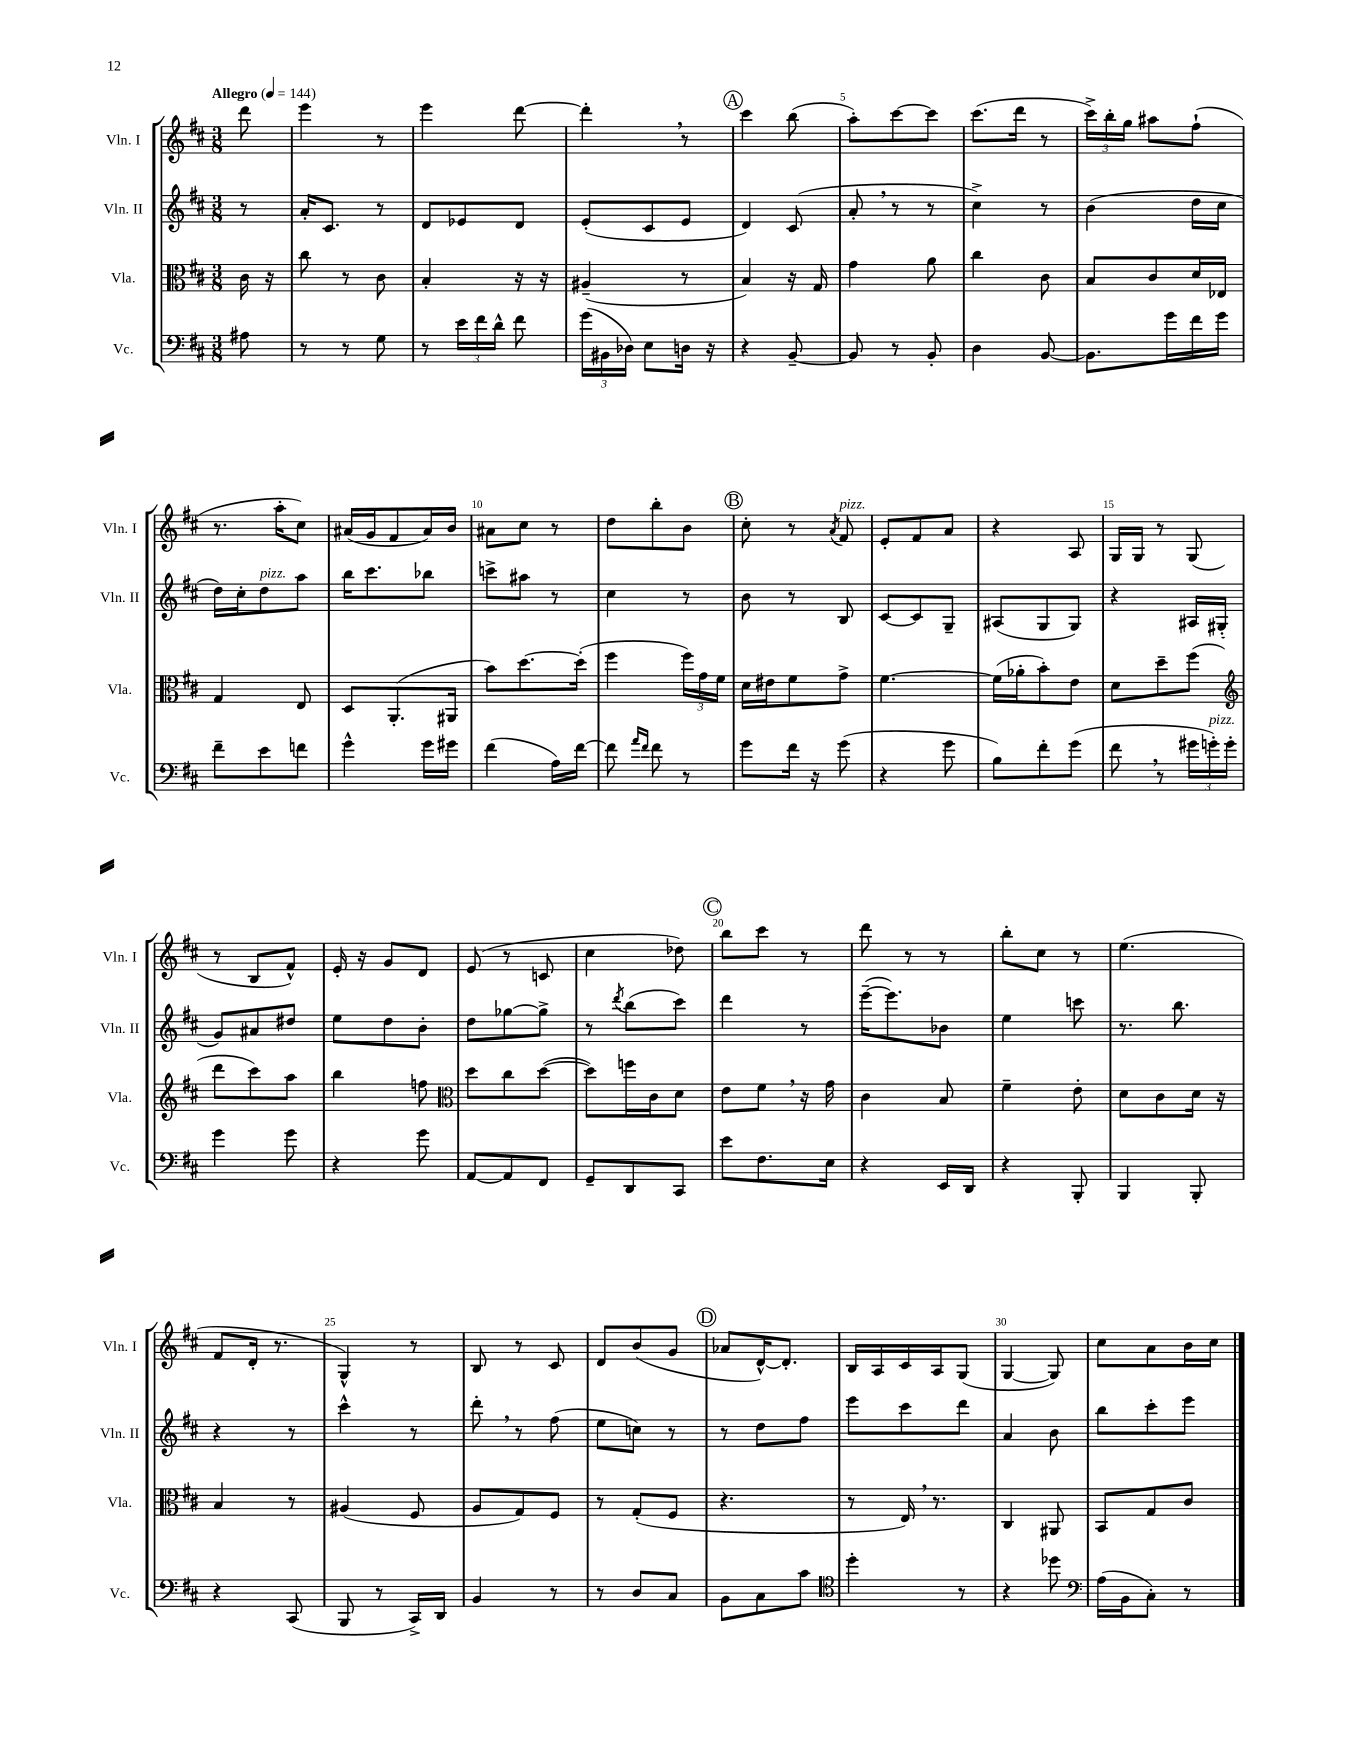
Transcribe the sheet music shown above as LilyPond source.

<<
\new StaffGroup <<
\new Staff = "s0" \with { instrumentName = "Vln. I" shortInstrumentName = "Vln. I" } {
    \clef treble \key d \major \numericTimeSignature \time 3/8 \partial 8 \tempo "Allegro" 4 = 144
    \autoBeamOff d'''8 |
    e'''4 r8 |
    e'''4 d'''8~ |
    d'''4-. \breathe r8 |
    \mark \markup { \circle "A" } cis'''4 b''8( |
    a''8[-.) cis'''8~ cis'''8] |
    cis'''8.[( d'''16] r8 |
    \tuplet 3/2 { cis'''16[->) b''16-. g''16] } ais''8[ fis''8]-!( |
    r8. a''16[-. cis''8]) |
    ais'16[( g'16 fis'8 ais'16) b'16] |
    ais'8[ cis''8] r8 |
    d''8[ b''8-. b'8] |
    \mark \markup { \circle "B" } cis''8-. r8 \acciaccatura { a'8 } fis'8^\markup { \italic "pizz." } |
    e'8[-. fis'8 a'8] |
    r4 a8 |
    g16[ g16] r8 g8( |
    r8 b8[ fis'8]-^) |
    e'16-. r16 g'8[ d'8] |
    e'8( r8 c'8 |
    cis''4 des''8) |
    \mark \markup { \circle "C" } b''8[ cis'''8] r8 |
    d'''8 r8 r8 |
    b''8[-. cis''8] r8 |
    e''4.( |
    fis'8[ d'16]-. r8. |
    g4-^) r8 |
    b8 r8 cis'8 |
    d'8[ b'8( g'8] |
    \mark \markup { \circle "D" } aes'8[ d'16~-^) d'8.]-. |
    b16[ a16 cis'16 a16 g8]( |
    g4~ g8) |
    cis''8[ a'8 b'16 cis''16] \bar "|." |
}
\new Staff = "s1" \with { instrumentName = "Vln. II" shortInstrumentName = "Vln. II" } {
    \clef treble \key d \major \numericTimeSignature \time 3/8 \partial 8
    \autoBeamOff r8 |
    a'16[-. cis'8.] r8 |
    d'8[ ees'8 d'8] |
    e'8[-.( cis'8 e'8] |
    \mark \markup { \circle "A" } d'4) cis'8( |
    a'8-. \breathe r8 r8 |
    cis''4->) r8 |
    b'4( d''16[ cis''16] |
    d''16[) cis''16-. d''8^\markup { \italic "pizz." } a''8] |
    b''16[ cis'''8. bes''8] |
    c'''8[-> ais''8] r8 |
    cis''4 r8 |
    \mark \markup { \circle "B" } b'8 r8 b8 |
    cis'8[~ cis'8 g8]-- |
    ais8[( g8 g8]) |
    r4 ais16[ gis16]-.( |
    g'8[) ais'8 dis''8] |
    e''8[ d''8 b'8]-. |
    d''8[ ges''8~ ges''8]-> |
    r8 \acciaccatura { d'''8 } b''8[( cis'''8]) |
    \mark \markup { \circle "C" } d'''4 r8 |
    e'''16[~--( e'''8.) bes'8] |
    e''4 c'''8 |
    r8. b''8. |
    r4 r8 |
    cis'''4-^ r8 |
    d'''8-. \breathe r8 fis''8( |
    e''8[ c''8]) r8 |
    \mark \markup { \circle "D" } r8 d''8[ fis''8] |
    e'''8[ cis'''8 d'''8] |
    a'4 b'8 |
    b''8[ cis'''8-. e'''8] \bar "|." |
}
\new Staff = "s2" \with { instrumentName = "Vla." shortInstrumentName = "Vla." } {
    \clef alto \key d \major \numericTimeSignature \time 3/8 \partial 8
    \autoBeamOff cis'16 r16 |
    cis''8 r8 cis'8 |
    b4-. r16 r16 |
    ais4--( r8 |
    \mark \markup { \circle "A" } b4) r16 g16 |
    g'4 a'8 |
    cis''4 cis'8 |
    b8[ cis'8 d'16 ees16] |
    g4 e8 |
    d8[ a,8.-.( ais,16] |
    b'8[) d''8.~ d''16]-.( |
    fis''4 \tuplet 3/2 { fis''16[) g'16 fis'16] } |
    \mark \markup { \circle "B" } d'16[ eis'16 fis'8 g'8]-> |
    fis'4.~ |
    fis'16[( aes'16-. b'8-.) e'8] |
    d'8[ d''8-- fis''8]( |
    \clef treble d'''8[ cis'''8) a''8] |
    b''4 f''8 |
    \clef alto d''8[ cis''8 d''8]~( |
    d''8[) f''16 cis'16 d'8] |
    \mark \markup { \circle "C" } e'8[ fis'8] \breathe r16 g'16 |
    cis'4 b8 |
    fis'4-- e'8-. |
    d'8[ cis'8 d'16] r16 |
    b4 r8 |
    ais4( fis8 |
    a8[ g8) fis8] |
    r8 g8[-.( fis8] |
    \mark \markup { \circle "D" } r4. |
    r8 e16) \breathe r8. |
    cis4 ais,8 |
    b,8[ g8 cis'8] \bar "|." |
}
\new Staff = "s3" \with { instrumentName = "Vc." shortInstrumentName = "Vc." } {
    \clef bass \key d \major \numericTimeSignature \time 3/8 \partial 8
    \autoBeamOff ais8 |
    r8 r8 g8 |
    r8 \tuplet 3/2 { e'16[ fis'16 d'16]-^ } fis'8 |
    \tuplet 3/2 { g'16[( bis,16 des16]) } e8[ d16] r16 |
    \mark \markup { \circle "A" } r4 b,8~-- |
    b,8 r8 b,8-. |
    d4 b,8~ |
    b,8.[ g'16 fis'16 g'16] |
    fis'8[-- e'8 f'8] |
    g'4-^ g'16[ gis'16] |
    fis'4( a16[) fis'16]~ |
    fis'8 \grace { a'16[ fis'16] } fis'8 r8 |
    \mark \markup { \circle "B" } g'8[ fis'16] r16 g'8( |
    r4 g'8 |
    b8[) fis'8-. g'8]( |
    fis'8 \breathe r8 \tuplet 3/2 { gis'16[ g'16-.^\markup { \italic "pizz." }) g'16]-. } |
    g'4 g'8 |
    r4 g'8 |
    a,8[~ a,8 fis,8] |
    g,8[-- d,8 cis,8] |
    \mark \markup { \circle "C" } e'8[ fis8. e16] |
    r4 e,16[ d,16] |
    r4 b,,8-. |
    b,,4 b,,8-. |
    r4 cis,8( |
    b,,8 r8 cis,16[->) d,16] |
    b,4 r8 |
    r8 d8[ cis8] |
    \mark \markup { \circle "D" } b,8[ cis8 cis'8] |
    \clef tenor d''4-. r8 |
    r4 des''8 |
    \clef bass a16[( b,16 cis8]-.) r8 \bar "|." |
}
>>
>>
\layout { \context { \Score \override BarNumber.break-visibility = ##(#f #t #t) barNumberVisibility = #(every-nth-bar-number-visible 5) } }
